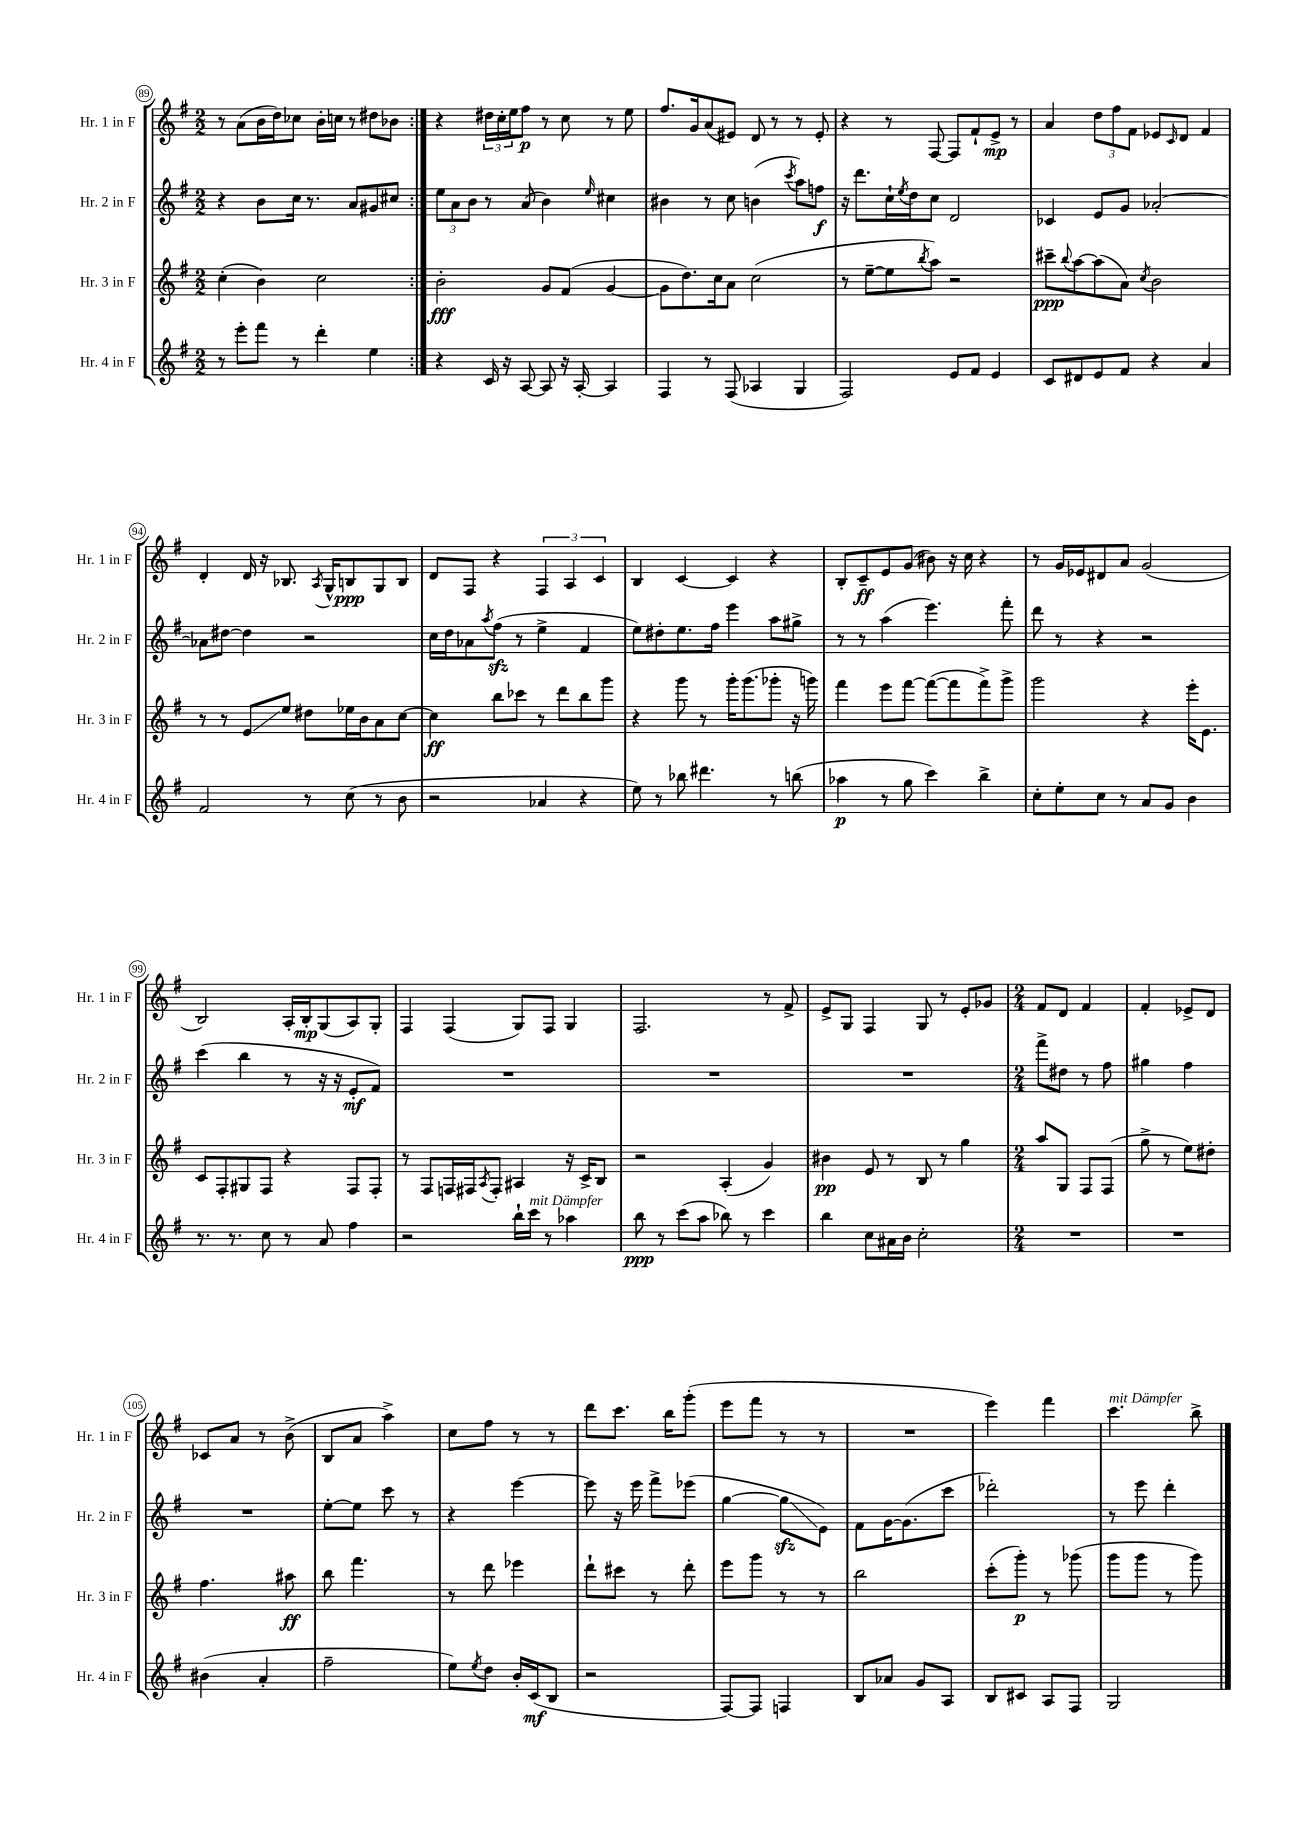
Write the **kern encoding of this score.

**kern	**kern	**kern	**kern
*staff4	*staff3	*staff2	*staff1
*clefG2	*clefG2	*clefG2	*clefG2
*k[f#]	*k[f#]	*k[f#]	*k[f#]
*M2/2	*M2/2	*M2/2	*M2/2
8r	(4cc'	4r	8r
8eee'	.	.	(8a
8fff#	4b)	8b	16b
.	.	.	16dd)
8r	.	16cc	8cc-
.	.	8.r	.
4ddd'	2cc	.	16b'
.	.	.	16cc
.	.	8a	8r
4ee	.	8g#	8dd#
.	.	8cc#	8b-
=:|!	=:|!	=:|!	=:|!
4r	2b'	12ee	4r
.	.	12a	.
.	.	12b	.
16c	.	8r	24dd#
.	.	.	24cc'
16r	.	.	.
.	.	.	24ee
[8A	.	(8a	8ff#
8A]	8g	4b)	8r
16r	(8f#	.	8cc
[16A'	.	.	.
.	.	16qqee	.
4A]	[4g	4cc#	8r
.	.	.	8ee
=	=	=	=
4F#	8g]	4b#	8.ff#
.	8.dd)	.	.
.	.	.	16g
8r	.	8r	(8a
.	16cc	.	.
(8F#	8a	8cc	8e#)
4A-	(2cc	(4b	8d
.	.	.	8r
.	.	8qccc	.
4G	.	8aa)	8r
.	.	8ff	8e#'
=	=	=	=
2F#)	8r	16r	4r
.	.	8.ddd	.
.	[8ee~	.	.
.	8ee]	16cc`	8r
.	.	8qee	.
.	.	16dd	.
.	8qbb	.	.
.	8aa)	8cc	[8F#
8e	2r	2d	8F#]
8f#	.	.	8f#`
4e	.	.	8e^
.	.	.	8r
=	=	=	=
8c	8ccc#~	4c-	4a
.	8qqbb	.	.
8d#	[8aa	.	.
8e	(8aa]	8e	12dd
.	.	.	12ff#
8f#	8a)	8g	.
.	.	.	12f#
.	8qcc	.	.
4r	2b	[2a-'	8e-
.	.	.	16qqc
.	.	.	8d
4a	.	.	4f#
=	=	=	=
2f#	8r	8a-]	4d'
.	8r	[8dd#	.
.	8e	4dd#]	16d
.	.	.	16r
.	8ee	.	8.B-
8r	8dd#	2r	.
.	.	.	8qA
.	.	.	16G^^
(8cc	16ee-	.	8B
.	16b	.	.
8r	8a	.	8G
8b	[8cc	.	8B
=	=	=	=
2r	4cc]	16cc	8d
.	.	16dd	.
.	.	8a-	8F#
.	.	8qaa	.
.	8bb	(8ff#	4r
.	8ccc-	8r	.
4a-	8r	4ee^	6F#
.	8ddd	.	.
.	.	.	6A
4r	8bb	4f#	.
.	.	.	6c
.	8ggg	.	.
=	=	=	=
8ee)	4r	8ee)	4B
8r	.	8dd#'	.
8bb-	8ggg	8.ee	[4c
4.ddd#	8r	.	.
.	.	16ff#	.
.	16ggg'	4eee	4c]
.	(8.ggg	.	.
8r	8ggg-'	8aa	4r
(8bb	16r	8gg#^	.
.	16ggg)	.	.
=	=	=	=
4aa-	4fff#	8r	8B'
.	.	8r	8c~
8r	8eee	(4aa	8e
8gg	[8fff#	.	(8g
4ccc)	(8fff#_	4.eee)	8b#)
.	8fff#]	.	16r
.	.	.	16cc
4bb^	8fff#^)	.	4r
.	8ggg^	8fff#'	.
=	=	=	=
8cc'	2ggg	8ddd	8r
8ee'	.	8r	16g
.	.	.	16e-
8cc	.	4r	8d#
8r	.	.	8a
8a	4r	2r	(2g
8g	.	.	.
4b	16eee'	.	.
.	8.e	.	.
=	=	=	=
8.r	8c	(4ccc	2B)
.	8F#'	.	.
8.r	.	.	.
.	8G#	4bb	.
8cc	8F#	.	.
8r	4r	8r	16A'
.	.	.	16B'
8a	.	16r	(8G
.	.	16r	.
4ff#	8F#	8e'	8A)
.	8F#'	8f#)	8G'
=	=	=	=
2r	8r	1r	4F#
.	8F#	.	.
.	16F	.	(4F#
.	16F#	.	.
.	8qA	.	.
.	8F#'	.	.
16bb`	4A#	.	8G)
16ccc	.	.	.
8r	.	.	8F#
4aa-	16r	.	4G
.	16c^	.	.
.	8B	.	.
=	=	=	=
8bb	2r	1r	2.F#
8r	.	.	.
(8ccc	.	.	.
8aa	.	.	.
8bb-)	(4A'	.	.
8r	.	.	.
4ccc	4g)	.	8r
.	.	.	8f#^
=	=	=	=
4bb	4b#	1r	8e^
.	.	.	8G
8cc	8e	.	4F#
16a#	8r	.	.
16b	.	.	.
2cc'	8B	.	8G
.	8r	.	8r
.	4gg	.	8e'
.	.	.	8g-
=	=	=	=
*M2/4	*M2/4	*M2/4	*M2/4
2r	8aa	8fff#^	8f#
.	8G	8dd#	8d
.	8F#	8r	4f#
.	(8F#	8ff#	.
=	=	=	=
2r	8gg^	4gg#	4f#'
.	8r	.	.
.	8ee)	4ff#	8e-^
.	8dd#'	.	8d
=	=	=	=
(4b#	4.ff#	2r	8c-
.	.	.	8a
4a'	.	.	8r
.	8aa#	.	(8b^
=	=	=	=
2ff#~	8bb	[8ee'	8B
.	4.fff#	8ee]	8a
.	.	8ccc	4aa^)
.	.	8r	.
=	=	=	=
8ee)	8r	4r	8cc
8qee	.	.	.
8dd	8ddd	.	8ff#
16b'	4eee-	[4eee	8r
(16c	.	.	.
8B	.	.	8r
=	=	=	=
2r	8ddd`	8eee]	8ddd
.	8ccc#	16r	8.ccc
.	.	16eee	.
.	8r	8fff#^	.
.	.	.	16bb
.	8ddd'	(8eee-	(8ggg'
=	=	=	=
[8F#)	8eee	[4gg	8eee
8F#]	8ggg	.	8fff#
4F	8r	8gg]	8r
.	8r	8e)	8r
=	=	=	=
8B	2bb	8f#	2r
8a-	.	[16g	.
.	.	(8.g]	.
8g	.	.	.
8A	.	8ccc	.
=	=	=	=
8B	(8ccc'	2ddd-')	4eee)
8c#	8ggg')	.	.
8A	8r	.	4fff#
8F#	(8ggg-	.	.
=	=	=	=
2G	8ggg	8r	4.ccc
.	8ggg	8eee	.
.	8r	4ddd'	.
.	8ggg)	.	8bb^
==	==	==	==
*-	*-	*-	*-
